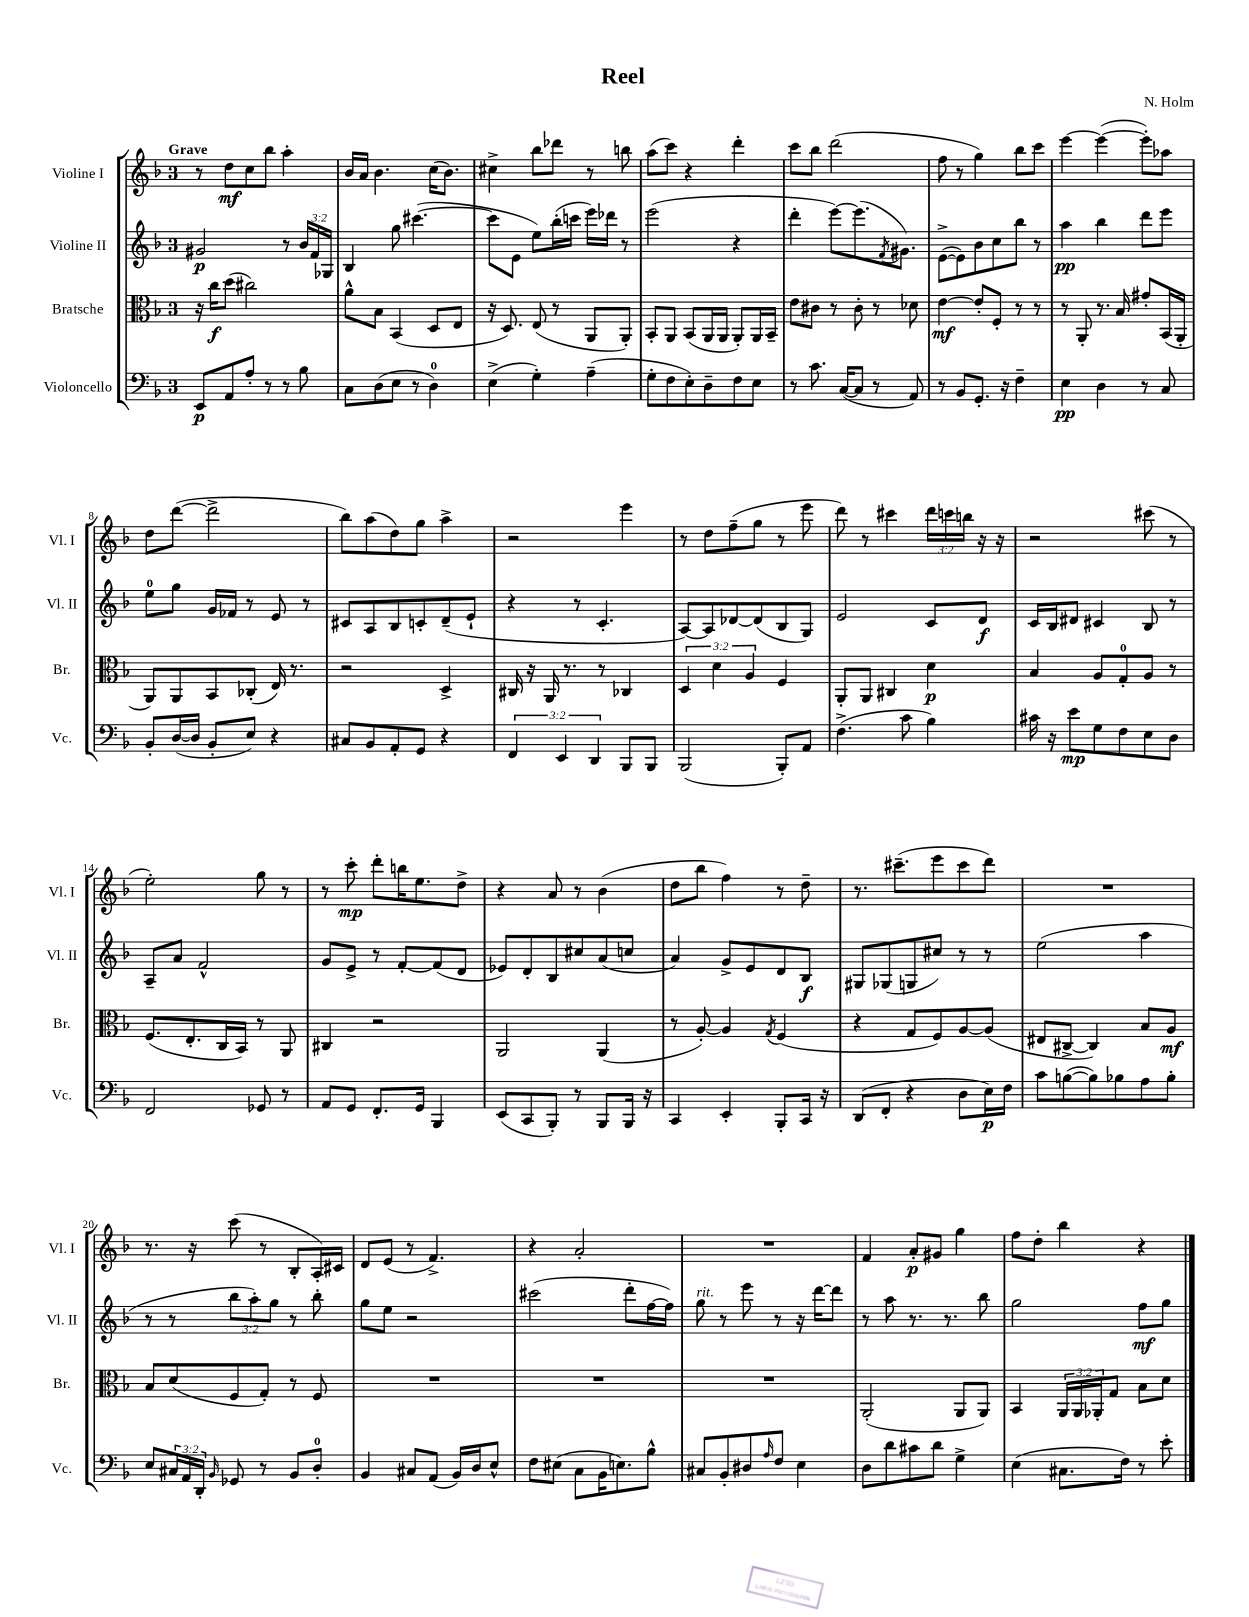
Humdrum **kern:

**kern	**dynam	**kern	**dynam	**kern	**dynam	**kern	**dynam
*part4	*part4	*part3	*part3	*part2	*part2	*part1	*part1
*staff4	*staff4	*staff3	*staff3	*staff2	*staff2	*staff1	*staff1
*I"Violoncello	*	*I"Bratsche	*	*I"Violine II	*	*I"Violine I	*
*I'Vc.	*	*I'Br.	*	*I'Vl. II	*	*I'Vl. I	*
*clefF4	*	*clefC3	*	*clefG2	*	*clefG2	*
*k[b-]	*	*k[b-]	*	*k[b-]	*	*k[b-]	*
*M3/4	*	*M3/4	*	*M3/4	*	*M3/4	*
=1	=1	=1	=1	=1	=1	=1	=1
!	!	!	!	!	!	!LO:TX:a:B:t=Grave	!
8EE/L	p	16r	.	2g#X/	p	8r	.
.	.	16cc\KL	f	.	.	.	.
8AA/	.	(8dd\J	.	.	.	8dd\L	mf
8A'/J	.	2cc#X\)	.	.	.	8cc\	.
8r	.	.	.	.	.	8bb-\J	.
8r	.	.	.	8r	.	4aa'\	.
8B-\	.	.	.	24b-/LL	.	.	.
.	.	.	.	24f/	.	.	.
.	.	.	.	24G-X/JJ	.	.	.
=2	=2	=2	=2	=2	=2	=2	=2
8C\L	.	8a^^\L	.	4B-/	.	16b-/LL	.
.	.	.	.	.	.	16a/JJ	.
(8D\	.	8B-\J	.	.	.	4.b-\	.
8E\J	.	(4BB-/	.	8gg\	.	.	.
8r	.	.	.	([4.ccc#X\	.	.	.
4D\)	.	8D/L	.	.	.	(16cc\KL	.
.	.	.	.	.	.	8.b-\J)	.
.	.	8E/J	.	.	.	.	.
=3	=3	=3	=3	=3	=3	=3	=3
(4E^\	.	16r	.	8ccc#\L]	.	4cc#X^\	.
.	.	8.D/)	.	.	.	.	.
.	.	.	.	8e\J	.	.	.
4G'\)	.	(8E/	.	8ee\L)	.	8bb-\L	.
.	.	8r	.	(16bb-'\L	.	8ddd-X\J	.
.	.	.	.	16cccn\JJ	.	.	.
(4A~\	.	8AA/L	.	16eee\LL)	.	8r	.
.	.	.	.	16ddd-X\JJ	.	.	.
.	.	8AA'/J)	.	8r	.	8bbn\	.
=4	=4	=4	=4	=4	=4	=4	=4
8G'\L	.	8BB-'/L	.	(2eee\	.	(8aa\L	.
8F\	.	8AA/J	.	.	.	8ccc\J)	.
8E'\)	.	(8BB-/L	.	.	.	4r	.
8D~\	.	16AA/L	.	.	.	.	.
.	.	16AA/JJ	.	.	.	.	.
8F\	.	8AA'/L)	.	4r	.	4ddd'\	.
8E\J	.	16AA/L	.	.	.	.	.
.	.	16BB-~/JJ	.	.	.	.	.
=5	=5	=5	=5	=5	=5	=5	=5
8r	.	8e\L	.	4ddd'\	.	8ccc\L	.
8.c\	.	8c#X\J	.	.	.	8bb-\J	.
.	.	8r	.	[8eee\L)	.	(2ddd\	.
([16C/KL	.	.	.	.	.	.	.
8C/J]	.	8c#'\	.	(8.eee\]	.	.	.
8r	.	8r	.	.	.	.	.
.	.	.	.	8qf/	.	.	.
.	.	.	.	8.g#X\J)	.	.	.
8AA/)	.	8d-X\	.	.	.	.	.
=6	=6	=6	=6	=6	=6	=6	=6
8r	.	[4e\	mf	([8e^\L	.	8ff\	.
8BB-/L	.	.	.	8e\])	.	8r	.
8.GG'/J	.	8e'/L]	.	8b-\	.	4gg\)	.
.	.	8F'/J	.	8cc\	.	.	.
16r	.	.	.	.	.	.	.
4F~\	.	8r	.	8bb-\J	.	8bb-\L	.
.	.	8r	.	8r	.	8ccc\J	.
=7	=7	=7	=7	=7	=7	=7	=7
4E\	pp	8r	.	4aa\	pp	[4eee\	.
.	.	8AA'/	.	.	.	.	.
4D\	.	8.r	.	4bb-\	.	(4eee\_	.
.	.	16B-/	.	.	.	.	.
8r	.	8g#X'/L	.	8ddd\L	.	8eee'\L])	.
8C/	.	(16BB-/L	.	8eee\J	.	8aa-X\J	.
.	.	16AA'/JJ	.	.	.	.	.
!!LO:LB:g=z
=8	=8	=8	=8	=8	=8	=8	=8
8BB-'/L	.	8AA/L)	.	8ee\L	.	8dd\L	.
([16D/L	.	8AA/	.	8gg\J	.	([8ddd\J	.
16D/JJ]	.	.	.	.	.	.	.
8BB-'/L	.	8BB-/	.	16g/LL	.	2ddd^\]	.
.	.	.	.	16f-X/JJ	.	.	.
8E/J)	.	(8C-X'/J	.	8r	.	.	.
4r	.	16E/)	.	8e/	.	.	.
.	.	8.r	.	.	.	.	.
.	.	.	.	8r	.	.	.
=9	=9	=9	=9	=9	=9	=9	=9
8C#X/L	.	2r	.	8c#X/L	.	8bb-\L)	.
8BB-/	.	.	.	8A/	.	(8aa\	.
8AA'/	.	.	.	8B-/	.	8dd\)	.
8GG/J	.	.	.	8cn'/	.	8gg\J	.
4r	.	4D^/	.	(8d~/	.	4aa^\	.
.	.	.	.	8e`/J	.	.	.
=10	=10	=10	=10	=10	=10	=10	=10
6FF/	.	16C#X/	.	4r	.	2r	.
.	.	16r	.	.	.	.	.
.	.	16AA/	.	.	.	.	.
6EE/	.	.	.	.	.	.	.
.	.	8.r	.	.	.	.	.
.	.	.	.	8r	.	.	.
6DD/	.	.	.	.	.	.	.
.	.	8r	.	4.c'/	.	.	.
8BBB-/L	.	4C-X/	.	.	.	4eee\	.
8BBB-/J	.	.	.	.	.	.	.
=11	=11	=11	=11	=11	=11	=11	=11
(2BBB-/	.	6D/	.	[8A/L)	.	8r	.
.	.	.	.	8A/]	.	8dd\L	.
.	.	6d\	.	.	.	.	.
.	.	.	.	[8d-X/	.	(8ff~\	.
.	.	6A/	.	.	.	.	.
.	.	.	.	(8d-/]	.	8gg\J	.
8BBB-'/L)	.	4F/	.	8B-/	.	8r	.
8AA/J	.	.	.	8G/J)	.	8eee\	.
=12	=12	=12	=12	=12	=12	=12	=12
(4.F^\	.	8AA'/L	.	2e/	.	8ddd\)	.
.	.	8AA/J	.	.	.	8r	.
.	.	4C#X/	.	.	.	4ccc#X\	.
8c\	.	.	.	.	.	.	.
4B-\)	.	4d\	p	8c/L	.	24ddd\LL	.
.	.	.	.	.	.	24cccn\	.
.	.	.	.	.	.	24bbn\JJ	.
.	.	.	.	8d/J	f	16r	.
.	.	.	.	.	.	16r	.
=13	=13	=13	=13	=13	=13	=13	=13
16c#X\	.	4B-/	.	16c/LL	.	2r	.
16r	.	.	.	16B-/J	.	.	.
8e\L	mp	.	.	8d#X/J	.	.	.
8G\	.	8A/L	.	4c#X/	.	.	.
8F\	.	8G'/	.	.	.	.	.
8E\	.	8A/J	.	8B-/	.	(8ccc#X\	.
8D\J	.	8r	.	8r	.	8r	.
!!LO:LB:g=z
=14	=14	=14	=14	=14	=14	=14	=14
2FF/	.	(8.F/L	.	8A~/L	.	2ee'\)	.
.	.	.	.	8a/J	.	.	.
.	.	8.E'/	.	.	.	.	.
.	.	.	.	2f^^/	.	.	.
.	.	16C/L	.	.	.	.	.
.	.	16BB-/JJ)	.	.	.	.	.
8GG-X/	.	8r	.	.	.	8gg\	.
8r	.	8AA/	.	.	.	8r	.
=15	=15	=15	=15	=15	=15	=15	=15
8AA/L	.	4C#X/	.	8g/L	.	8r	.
8GG/J	.	.	.	8e^/J	.	8ccc'\	mp
8.FF'/L	.	2r	.	8r	.	8ddd'\L	.
.	.	.	.	[8f'/L	.	16bbn\K	.
16GG/Jk	.	.	.	.	.	8.ee\	.
4BBB-/	.	.	.	(8f/]	.	.	.
.	.	.	.	8d/J	.	8dd^\J	.
=16	=16	=16	=16	=16	=16	=16	=16
(8EE/L	.	2AA/	.	8e-X/L)	.	4r	.
8CC/	.	.	.	8d'/	.	.	.
8BBB-'/J)	.	.	.	8B-/	.	8a/	.
8r	.	.	.	8cc#X/	.	8r	.
8BBB-/L	.	(4AA/	.	(8a/	.	(4b-\	.
16BBB-/Jk	.	.	.	8ccn/J	.	.	.
16r	.	.	.	.	.	.	.
=17	=17	=17	=17	=17	=17	=17	=17
4CC/	.	8r	.	4a/)	.	8dd\L	.
.	.	[8A'/)	.	.	.	8bb-\J	.
4EE'/	.	4A/]	.	8g^/L	.	4ff\)	.
.	.	.	.	8e/	.	.	.
.	.	8qG/	.	.	.	.	.
8BBB-'/L	.	(4F/	.	8d/	.	8r	.
16CC/Jk	.	.	.	8B-/J	f	8dd~\	.
16r	.	.	.	.	.	.	.
=18	=18	=18	=18	=18	=18	=18	=18
(8DD/L	.	4r	.	8G#X/L	.	8.r	.
8FF'/J	.	.	.	(8G-X/	.	.	.
.	.	.	.	.	.	(8.ccc#X~\L	.
4r	.	8G/L	.	8Gn/	.	.	.
.	.	8F/)	.	8cc#X/J)	.	8eee\	.
8D\L	.	[8A/	.	8r	.	8ccc#\	.
16E\L)	p	(8A/J]	.	8r	.	8ddd\J)	.
16F\JJ	.	.	.	.	.	.	.
=19	=19	=19	=19	=19	=19	=19	=19
8c\L	.	8E#X/L	.	(2ee\	.	2.r	.
([8Bn\	.	[8C#X^/J	.	.	.	.	.
8B\])	.	4C#/])	.	.	.	.	.
8B-X\	.	.	.	.	.	.	.
8A\	.	8B-/L	.	4aa\	.	.	.
8B-'\J	.	8A/J	mf	.	.	.	.
!!LO:LB:g=z
=20	=20	=20	=20	=20	=20	=20	=20
8E/L	.	8B-/L	.	8r	.	8.r	.
24C#X/L	.	(8d/	.	8r	.	.	.
24AA/	.	.	.	.	.	.	.
.	.	.	.	.	.	16r	.
24DD'/JJ	.	.	.	.	.	.	.
16qqBB-/	.	.	.	.	.	.	.
8GG-X/	.	8F/	.	12bb-\L	.	(8ccc\	.
.	.	.	.	12aa'\)	.	.	.
8r	.	8G'/J)	.	.	.	8r	.
.	.	.	.	12gg\J	.	.	.
8BB-/L	.	8r	.	8r	.	8B-'/L	.
8D'/J	.	8F/	.	8bb-'\	.	16A'/L)	.
.	.	.	.	.	.	16c#X/JJ	.
=21	=21	=21	=21	=21	=21	=21	=21
4BB-/	.	2.r	.	8gg\L	.	8d/L	.
.	.	.	.	8ee\J	.	(8e/J	.
8C#X/L	.	.	.	2r	.	8r	.
(8AA/J	.	.	.	.	.	4.f^/)	.
16BB-/LL)	.	.	.	.	.	.	.
16D/J	.	.	.	.	.	.	.
8E^^/J	.	.	.	.	.	.	.
=22	=22	=22	=22	=22	=22	=22	=22
8F\L	.	2.r	.	(2ccc#X\	.	4r	.
(8E#X\J	.	.	.	.	.	.	.
8C\L	.	.	.	.	.	2a'/	.
16BB-\K	.	.	.	.	.	.	.
8.En\)	.	.	.	.	.	.	.
.	.	.	.	8ddd'\L	.	.	.
8B-^^\J	.	.	.	[16ff\L	.	.	.
.	.	.	.	16ff\JJ])	.	.	.
=23	=23	=23	=23	=23	=23	=23	=23
!	!	!	!	!LO:TX:a:i:t=rit.	!	!	!
8C#X/L	.	2.r	.	8gg\	.	2.r	.
8BB-'/	.	.	.	8r	.	.	.
8D#X/	.	.	.	8eee\	.	.	.
16qqA/	.	.	.	.	.	.	.
8F/J	.	.	.	8r	.	.	.
4E\	.	.	.	16r	.	.	.
.	.	.	.	[16ddd\KL	.	.	.
.	.	.	.	8ddd\J]	.	.	.
=24	=24	=24	=24	=24	=24	=24	=24
8D\L	.	(2AA'/	.	8r	.	4f/	.
8d\	.	.	.	8aa\	.	.	.
8c#X\	.	.	.	8.r	.	8a'/L	p
8d\J	.	.	.	.	.	8g#X/J	.
.	.	.	.	8.r	.	.	.
4G^\	.	8AA/L	.	.	.	4gg\	.
.	.	8AA/J)	.	8bb-\	.	.	.
=25	=25	=25	=25	=25	=25	=25	=25
(4E\	.	4BB-/	.	2gg\	.	8ff\L	.
.	.	.	.	.	.	8dd'\J	.
8.C#X\L	.	24AA/LL	.	.	.	4bb-\	.
.	.	24AA/	.	.	.	.	.
.	.	24AA-X'/J	.	.	.	.	.
.	.	8G/J	.	.	.	.	.
16F\Jk)	.	.	.	.	.	.	.
8r	.	8B-\L	.	8ff\L	mf	4r	.
8e'\	.	8d\J	.	8gg\J	.	.	.
==	==	==	==	==	==	==	==
*-	*-	*-	*-	*-	*-	*-	*-
